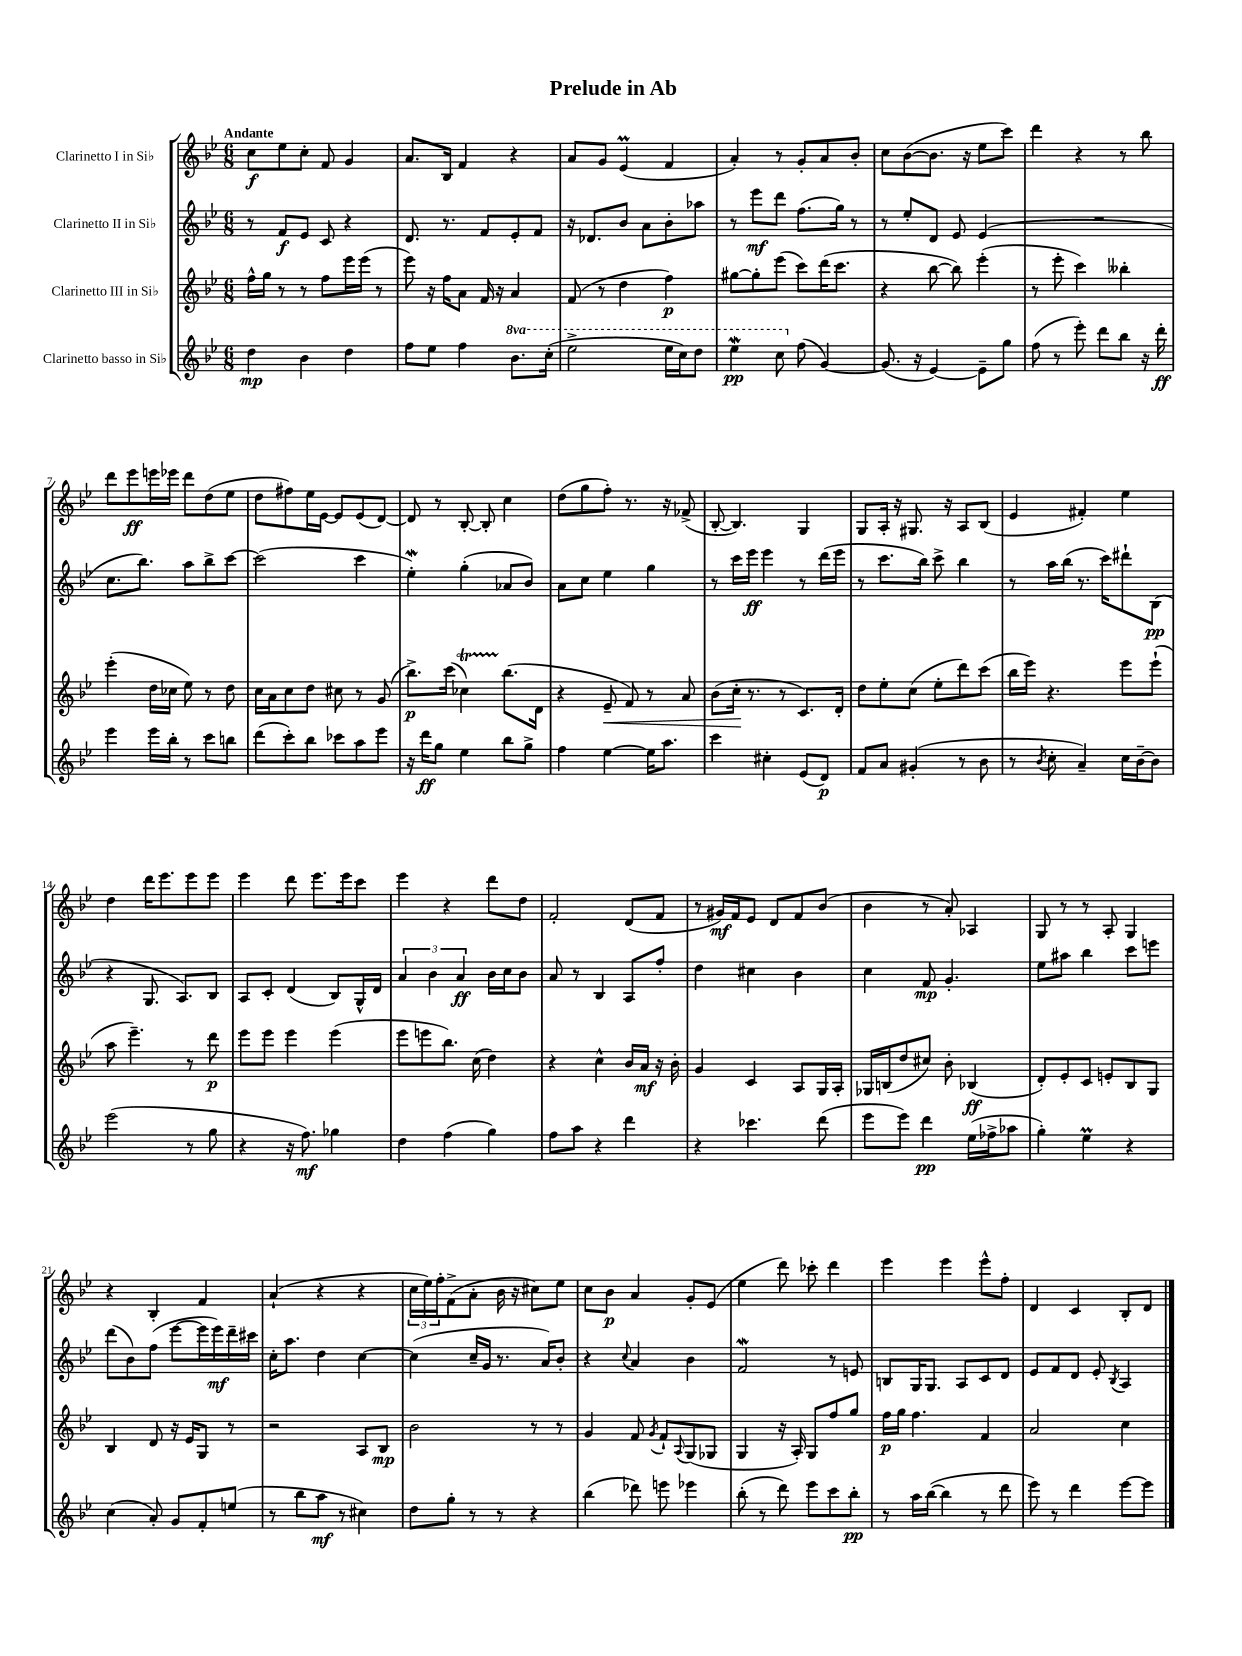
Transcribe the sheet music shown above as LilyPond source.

\header { title = "Prelude in Ab" }
<<
\new StaffGroup <<
\new Staff = "s0" \with { instrumentName = "Clarinetto I in Sib" } {
    \clef treble \key bes \major \numericTimeSignature \time 6/8 \tempo "Andante"
    c''8\f ees''8 c''8-. f'8 g'4 |
    a'8. bes16 f'4 r4 |
    a'8 g'8 ees'4\prall( f'4 |
    a'4-.) r8 g'8-. a'8 bes'8-. |
    c''8 bes'8~( bes'8. r16 ees''8 c'''8) |
    d'''4 r4 r8 bes''8 |
    d'''8 ees'''8\ff e'''16 ees'''16 d'''8 d''8( ees''8 |
    d''8 fis''8) ees''16 ees'16~ ees'8 ees'8( d'8~) |
    d'8 r8 bes8~-. bes8-. c''4 |
    d''8( g''8 f''8-.) r8. r16 fes'8->( |
    bes8~-. bes4.) g4 |
    g8 a16-. r16 gis8. r16 a8 bes8( |
    ees'4 fis'4-.) ees''4 |
    d''4 d'''16 ees'''8. ees'''8 ees'''8 |
    ees'''4 d'''8 ees'''8. ees'''16 c'''8 |
    ees'''4 r4 d'''8 d''8 |
    f'2-. d'8( f'8 |
    r8 gis'16\mf) f'16 ees'8 d'8 f'8 bes'8( |
    bes'4 r8 a'8-.) aes4 |
    g8 r8 r8 a8-. g4 |
    r4 bes4-. f'4 |
    a'4-!( r4 r4 |
    \tuplet 3/2 { c''16 ees''16) f''16-. } f'8->( a'8-. bes'16 r16 cis''8) ees''8 |
    c''8 bes'8\p a'4 g'8-. ees'8( |
    ees''4 d'''8) ces'''8-. d'''4 |
    ees'''4 ees'''4 ees'''8-^ f''8-. |
    d'4 c'4 bes8-. d'8 \bar "|." |
}
\new Staff = "s1" \with { instrumentName = "Clarinetto II in Sib" } {
    \clef treble \key bes \major \numericTimeSignature \time 6/8
    r8 f'8\f ees'8 c'8 r4 |
    d'8. r8. f'8 ees'8-. f'8 |
    r16 des'8. bes'8 a'8 bes'8-. aes''8 |
    r8 ees'''8\mf d'''8 f''8.( g''16) r8 |
    r8 ees''8-. d'8 ees'8 ees'4( |
    R2. |
    c''8. bes''8.) a''8 bes''8-> c'''8~ |
    c'''2( c'''4 |
    ees''4-.\mordent) g''4-.( aes'8 bes'8) |
    a'8 c''8 ees''4 g''4 |
    r8 c'''16 ees'''16\ff ees'''4 r8 d'''16( ees'''16 |
    r8 c'''8. bes''16) c'''8-> bes''4 |
    r8 a''16 bes''16( r8. c'''16) dis'''8-! bes8\pp( |
    r4 g8. a8.) bes8 |
    a8 c'8-. d'4( bes8) g16-^ d'16 |
    \tuplet 3/2 { a'4 bes'4 a'4\ff } bes'16 c''16 bes'8 |
    a'8 r8 bes4 a8 f''8-. |
    d''4 cis''4 bes'4 |
    c''4 f'8\mp g'4.-. |
    ees''8 ais''8 bes''4 c'''8 e'''8 |
    d'''8( bes'8) f''8( ees'''8~ ees'''16 ees'''16\mf) d'''16-- cis'''16 |
    c''16-. a''8. d''4 c''4~ |
    c''4( c''16-- g'16 r8. a'16) bes'8-. |
    r4 \appoggiatura { c''8 } a'4 bes'4 |
    f'2\mordent r8 e'8 |
    b8 g16 g8. a8 c'8 d'8 |
    ees'8 f'8 d'8 ees'8-. \acciaccatura { bes8 } a4 \bar "|." |
}
\new Staff = "s2" \with { instrumentName = "Clarinetto III in Sib" } {
    \clef treble \key bes \major \numericTimeSignature \time 6/8
    f''16-^ g''16 r8 r8 f''8 ees'''16 ees'''16( r8 |
    ees'''8) r16 f''16 a'8 f'16 r16 a'4 |
    f'8( r8 d''4 f''4\p) |
    gis''8~ gis''8-. ees'''8( c'''8) d'''16( c'''8. |
    r4 bes''8~ bes''8) ees'''4-.( |
    r8 ees'''8-. c'''4) beses''4-. |
    ees'''4-.( d''16 ces''16 ees''8) r8 d''8 |
    c''16 a'16 c''8 d''8 cis''8 r8 g'8( |
    bes''8.->\p) c'''16( ces''4\startTrillSpan) bes''8.\stopTrillSpan( d'16 |
    r4 ees'8--\< f'8) r8 a'8 |
    bes'8( c''16-.\! r8. r8 c'8.) d'16-. |
    d''8 ees''8-. c''8( ees''8-. d'''8) c'''8( |
    bes''16 ees'''16) r4. ees'''8 ees'''8-!( |
    a''8 ees'''4.--) r8 d'''8\p |
    ees'''8 ees'''8 ees'''4 ees'''4( |
    ees'''8 e'''8 bes''8.) c''16( d''4) |
    r4 c''4-^ bes'16 a'16\mf r16 bes'16-. |
    g'4 c'4 a8 g16 a16-. |
    ges16 b16( d''8 cis''8) bes'8-. bes4\ff( |
    d'8-.) ees'8-. c'8 e'8-. bes8 g8 |
    bes4 d'8 r16 ees'16 g8 r8 |
    r2 a8 bes8\mp |
    bes'2 r8 r8 |
    g'4 f'8 \acciaccatura { g'8 } f'8-! \appoggiatura { a8 } g8( ges8 |
    g4 r16 a16-.) g8 f''8 g''8 |
    f''16\p g''16 f''4. f'4 |
    a'2 c''4 \bar "|." |
}
\new Staff = "s3" \with { instrumentName = "Clarinetto basso in Sib" } {
    \clef treble \key bes \major \numericTimeSignature \time 6/8 \set Staff.ottavationMarkups = #ottavation-simple-ordinals
    d''4\mp bes'4 d''4 |
    f''8 ees''8 f''4 \ottava #1 bes''8. c'''16-.( |
    ees'''2-> ees'''16 c'''16) d'''8 |
    ees'''4\mordent\pp c'''8 \ottava #0 f''8( g'4~) |
    g'8.( r16 ees'4~) ees'8-- g''8 |
    f''8( r8 ees'''8-.) d'''8 bes''8 r16 d'''16-.\ff |
    ees'''4 ees'''16 bes''16-. r8 c'''8 b''8 |
    d'''8( c'''8-.) bes''8 ces'''8 a''8 ees'''8 |
    r16 d'''16\ff g''8 ees''4 bes''8 g''8-> |
    f''4 ees''4~ ees''16 a''8. |
    c'''4 cis''4-. ees'8( d'8\p) |
    f'8 a'8 gis'4-.( r8 bes'8 |
    r8 \acciaccatura { bes'8 } c''8-. a'4--) c''16 bes'16~-- bes'8 |
    ees'''2( r8 g''8 |
    r4 r16 f''8.\mf) ges''4 |
    d''4 f''4( g''4) |
    f''8 a''8 r4 d'''4 |
    r4 ces'''4. d'''8( |
    ees'''8 ees'''8) d'''4\pp ees''16( fes''16-> aes''8 |
    g''4-.) ees''4\prall r4 |
    c''4( a'8-.) g'8 f'8-. e''8( |
    r8 bes''8 a''8\mf r8 cis''4) |
    d''8 g''8-. r8 r8 r4 |
    bes''4( des'''8) e'''8 ees'''4 |
    bes''8-.( r8 d'''8) ees'''8 c'''8 bes''8-.\pp |
    r8 a''16 bes''16~( bes''4 r8 d'''8 |
    ees'''8) r8 d'''4 ees'''8~ ees'''8 \bar "|." |
}
>>
>>
